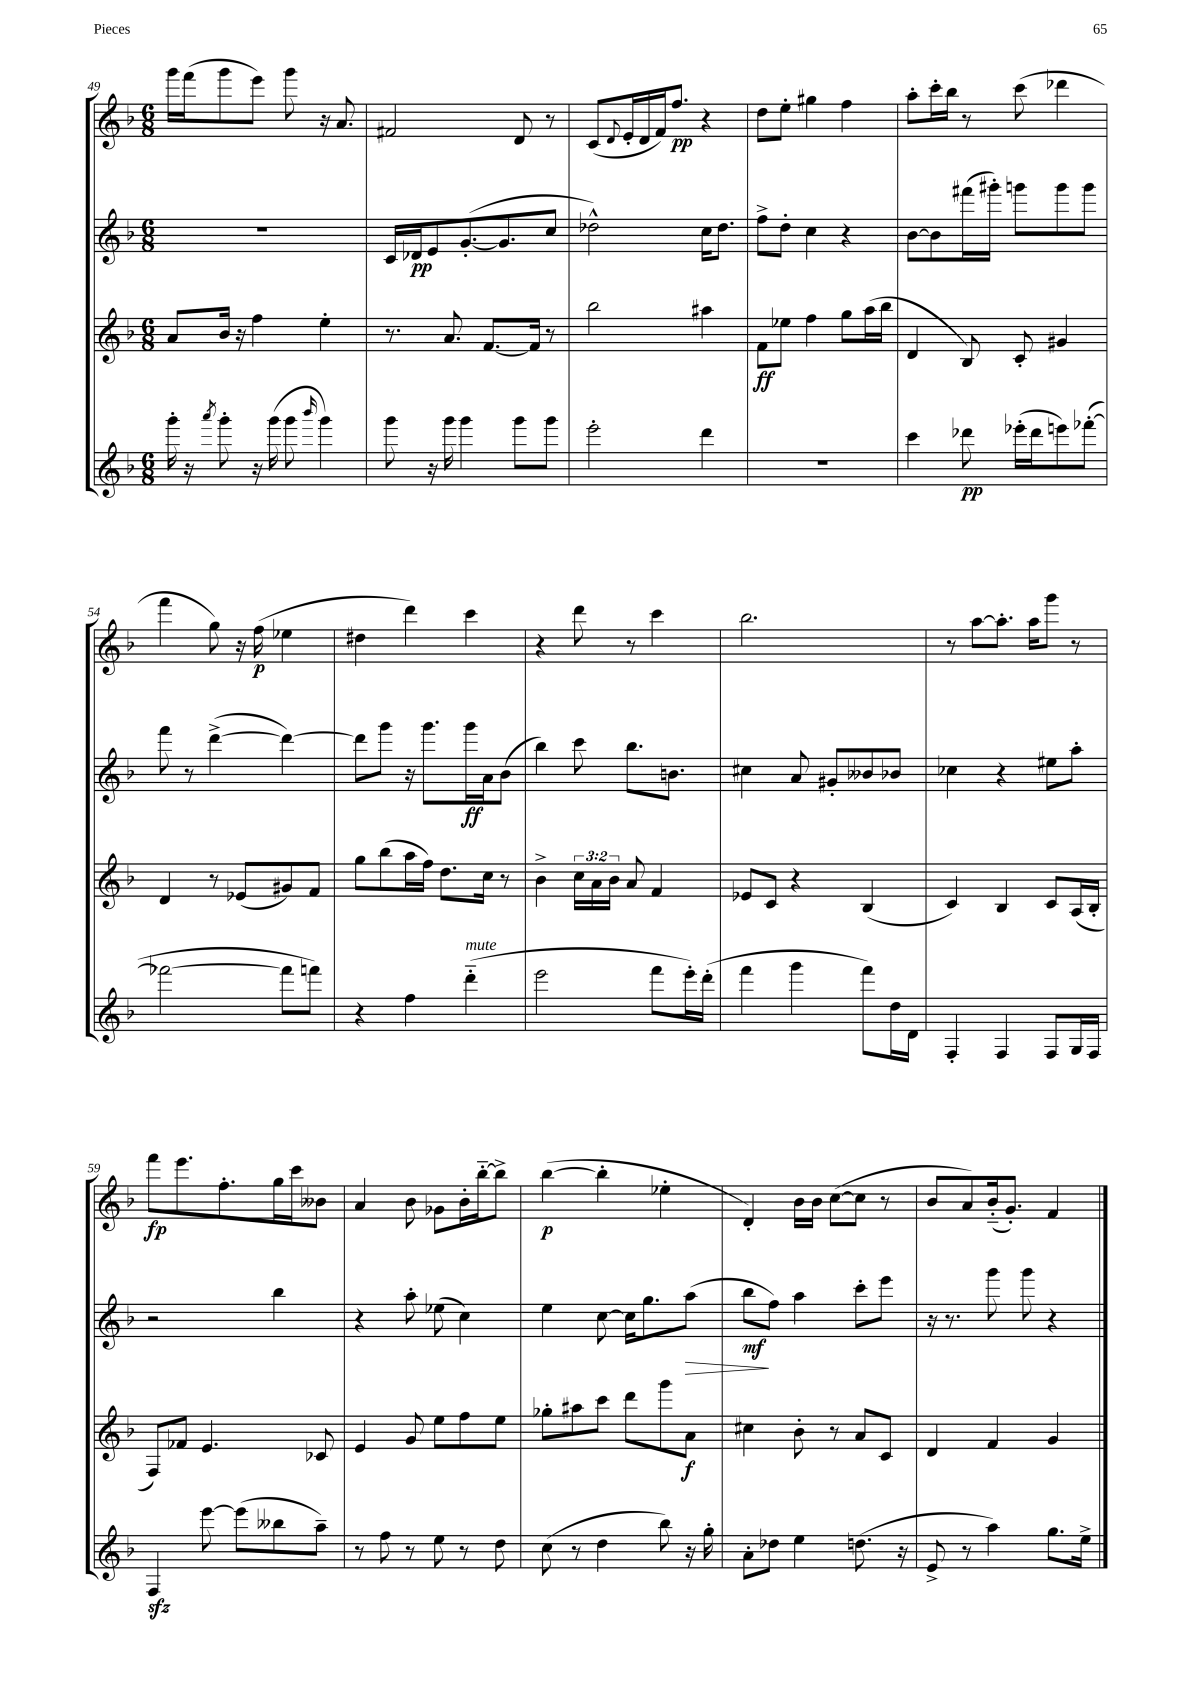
<<
\new StaffGroup <<
\new Staff = "s0" {
    \clef treble \key f \major \numericTimeSignature \time 6/8
    g'''16 f'''16( g'''8 e'''8) g'''8 r16 a'8. |
    fis'2 d'8 r8 |
    c'8( \appoggiatura { d'8 } e'16-. d'16 f'16) f''8.\pp r4 |
    d''8 e''8-. gis''4 f''4 |
    a''8-. c'''16-. bes''16 r8 c'''8( des'''4 |
    f'''4 g''8) r16 f''16\p( ees''4 |
    dis''4 d'''4) c'''4 |
    r4 d'''8 r8 c'''4 |
    bes''2. |
    r8 a''8~ a''8.-. a''16 g'''8 r8 |
    f'''8\fp e'''8. f''8.-. g''16 c'''16 beses'8 |
    a'4 bes'8 ges'8 bes'16-. bes''16~-_ bes''8-> |
    bes''4~\p( bes''4-. ees''4-. |
    d'4-.) bes'16 bes'16 c''8~( c''8 r8 |
    bes'8 a'8) bes'16-_( g'8.-.) f'4 \bar "|." |
}
\new Staff = "s1" {
    \clef treble \key f \major \numericTimeSignature \time 6/8
    R2. |
    c'16 des'16\pp e'8 g'8.~-.( g'8. c''8 |
    des''2-^) c''16 des''8. |
    f''8-> d''8-. c''4 r4 |
    bes'8~ bes'8 fis'''16( gis'''16-.) g'''8 g'''8 g'''8 |
    f'''8 r8 d'''4~->( d'''4~) |
    d'''8 g'''8 r16 g'''8. g'''16\ff a'16 bes'8( |
    bes''4) c'''8 bes''8. b'8. |
    cis''4 a'8 gis'8-. beses'8 bes'8 |
    ces''4 r4 eis''8 a''8-. |
    r2 bes''4 |
    r4 a''8-. ees''8( c''4) |
    e''4 c''8~ c''16 g''8. a''8\>( |
    bes''8\mf\! f''8) a''4 c'''8-. e'''8 |
    r16 r8. g'''8 g'''8 r4 \bar "|." |
}
\new Staff = "s2" {
    \clef treble \key f \major \numericTimeSignature \time 6/8 \override Staff.TupletNumber.text = #tuplet-number::calc-fraction-text
    a'8 bes'16 r16 f''4 e''4-. |
    r8. a'8. f'8.~ f'16 r8 |
    bes''2 ais''4 |
    f'8\ff ees''8 f''4 g''8 a''16( bes''16 |
    d'4 bes8) c'8-. gis'4 |
    d'4 r8 ees'8( gis'8) f'8 |
    g''8 bes''8( a''16 f''16) d''8. c''16 r8 |
    bes'4-> \tuplet 3/2 { c''16 a'16 bes'16 } a'8 f'4 |
    ees'8 c'8 r4 bes4( |
    c'4) bes4 c'8 a16( bes16-. |
    f8) fes'8 e'4. ces'8 |
    e'4 g'8 e''8 f''8 e''8 |
    ges''8-. ais''8 c'''8 d'''8 g'''8 a'8\f |
    cis''4 bes'8-. r8 a'8 c'8 |
    d'4 f'4 g'4 \bar "|." |
}
\new Staff = "s3" {
    \clef treble \key f \major \numericTimeSignature \time 6/8
    g'''16-. r16 \acciaccatura { a'''8 } g'''8-. r16 g'''16( g'''8 \grace { bes'''16 } g'''4) |
    g'''8 r16 g'''16 g'''4 g'''8 g'''8 |
    e'''2-. d'''4 |
    R2. |
    c'''4 des'''8\pp ees'''16-.( des'''16 e'''8) fes'''8~-.( |
    fes'''2~ fes'''8 f'''8) |
    r4 f''4 d'''4-_^\markup { \italic "mute" }( |
    e'''2 f'''8 e'''16-.) d'''16-.( |
    f'''4 g'''4 f'''8) d''16 d'16 |
    f4-. f4 f8 g16 f16 |
    f4\sfz e'''8~ e'''8( beses''8 a''8--) |
    r8 f''8 r8 e''8 r8 d''8 |
    c''8( r8 d''4 bes''8) r16 g''16-. |
    a'8-. des''8 e''4 d''8.( r16 |
    e'8-> r8 a''4) g''8. e''16-> \bar "|." |
}
>>
>>
\layout { \context { \Score currentBarNumber = #49 } }
